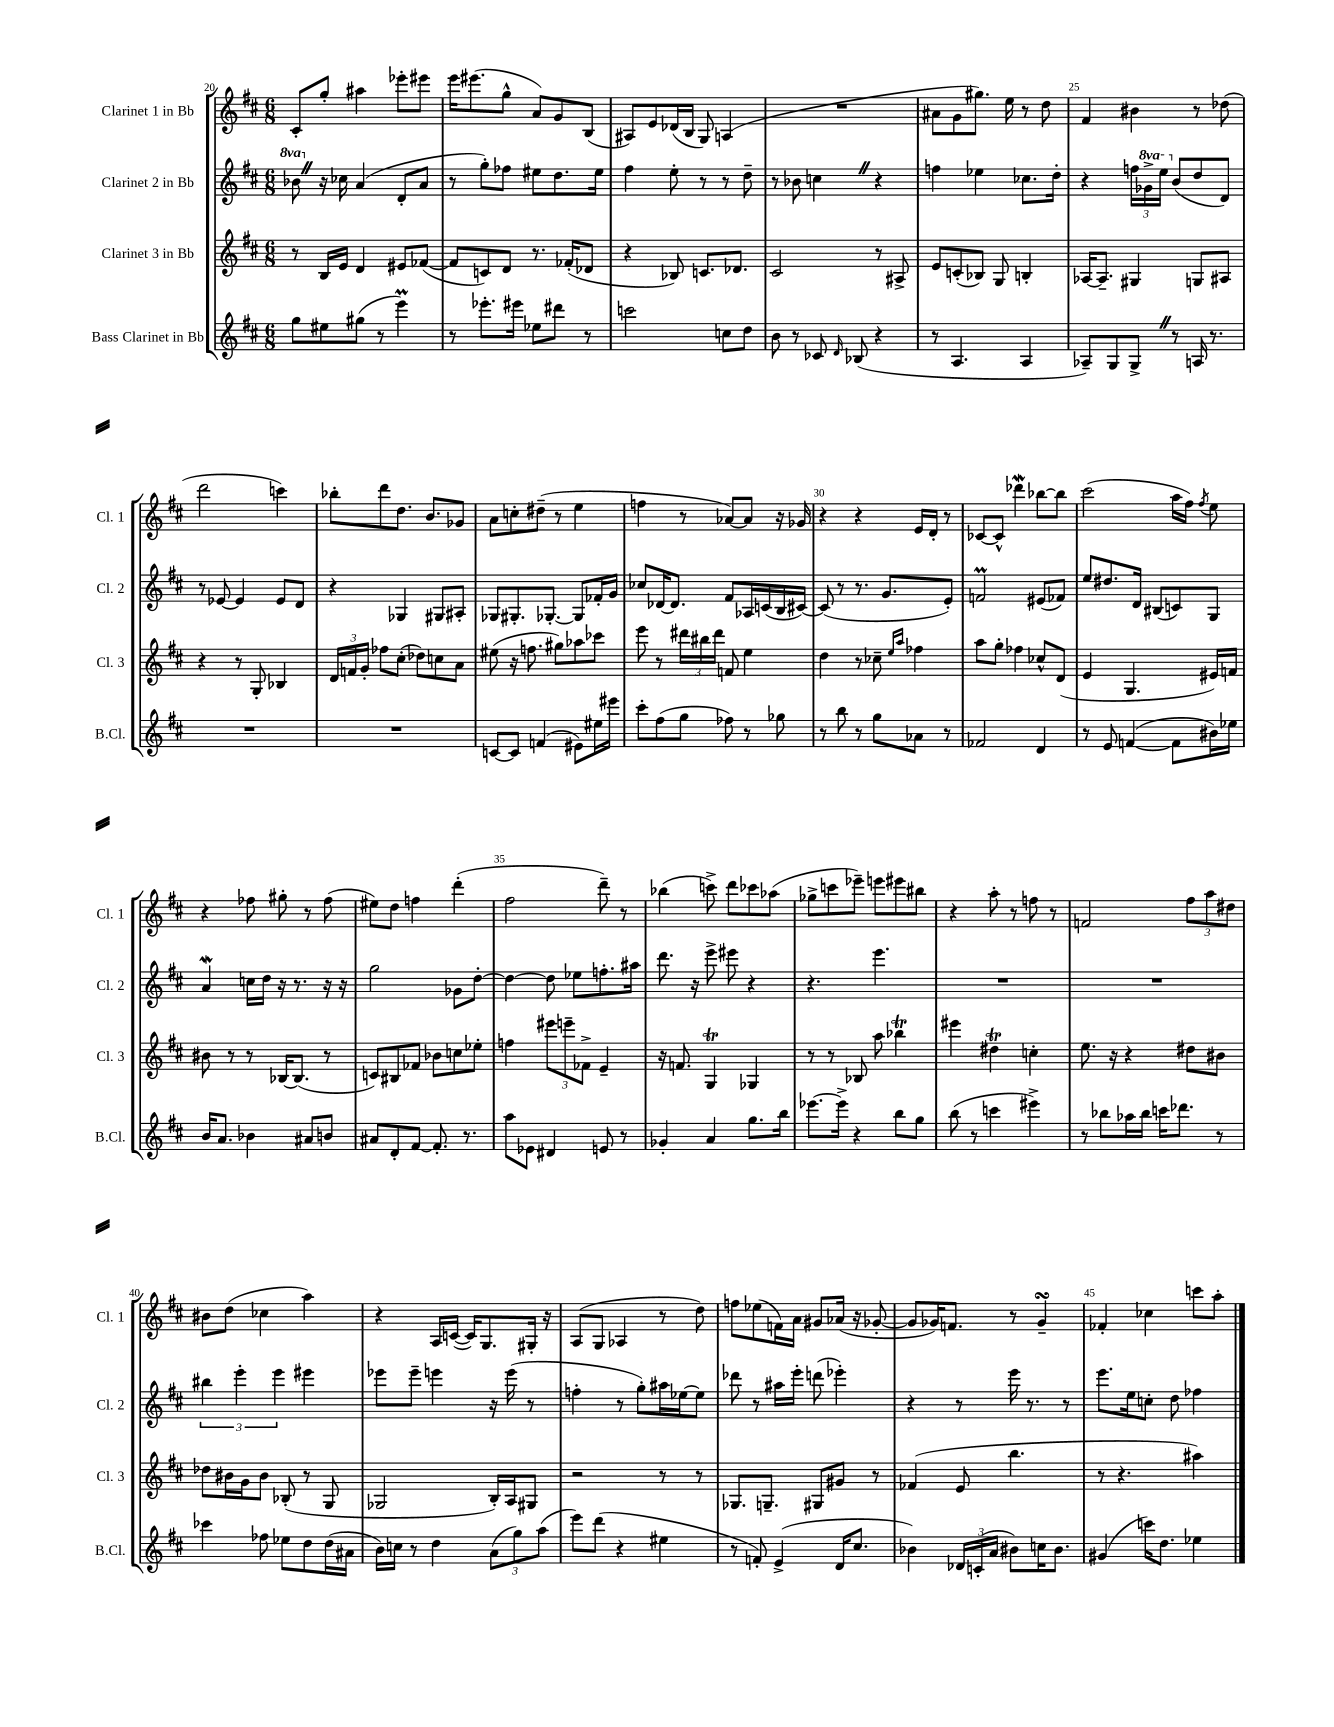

**kern	**kern	**kern	**kern
*staff4	*staff3	*staff2	*staff1
*clefG2	*clefG2	*clefG2	*clefG2
*k[f#c#]	*k[f#c#]	*k[f#c#]	*k[f#c#]
*M6/8	*M6/8	*M6/8	*M6/8
8gg	8r	8bb-	8c#'
8ee#	16B	16r	8gg'
.	16e	16cc-	.
(8gg#	4d	(4a	4aa#
8r	.	.	.
4eee)	8e#	8d'	8eee-'
.	([8f-	8a	8eee#
=	=	=	=
8r	8f-]	8r	16eee
.	.	.	(8.eee#
8.eee-'	8c)	8gg')	.
.	8d	8ff-	8gg^^
16eee#	.	.	.
8ee-	8.r	8ee#	8a)
8ddd#	.	8.dd	8g
.	(16f-'	.	.
8r	8d-	.	(8B
.	.	16ee#	.
=	=	=	=
2ccc	4r	4ff#	8A#)
.	.	.	8e
.	8B-)	8ee'	(16d-
.	.	.	16B
.	8.c	8r	8G)
8cc	.	8r	(4A
.	8.d-	.	.
8dd	.	8dd~	.
=	=	=	=
8b	2c#	8r	2.r
8r	.	8b-	.
8c-	.	4cc	.
16qqd	.	.	.
(8B-	.	.	.
4r	8r	4r	.
.	8A#^	.	.
=	=	=	=
8r	8e	4ff	8a#
4.A	(8c'	.	8g
.	8B-)	4ee-	8.gg#)
.	8G	.	.
.	.	.	16ee
4A	4B'	8.cc-	8r
.	.	.	8dd
.	.	16dd'	.
=	=	=	=
8A-~)	[16A-	4r	4f#
.	8.A-~]	.	.
8G	.	.	.
8G^	4G#	24ff	4b#
.	.	24gg-^	.
.	.	24eee	.
8r	.	(8b	.
16A	8G	8dd	8r
8.r	.	.	.
.	8A#	8d)	(8dd-
=	=	=	=
2.r	4r	8r	2ddd
.	.	[8e-	.
.	8r	4e-]	.
.	8G'	.	.
.	4B-	8e-	4ccc)
.	.	8d	.
=	=	=	=
2.r	24d	4r	8bb-'
.	24f	.	.
.	24g'	.	.
.	8ff-	.	8ddd
.	(8cc#'	4G-	8.dd
.	8dd-)	.	.
.	.	.	8.b
.	8cc	8G#	.
.	8a	8A#'	8g-
=	=	=	=
[8c	(8ee#	8G-	8a
8c]	16r	8.G#'	8cc'
.	8.ff	.	.
(4f	.	.	(8dd#~
.	.	[8.G-'	.
.	8gg#)	.	8r
8e#)	8aa-	8G-]	4ee
16ee#	8ccc-	16f-'	.
16eee#	.	16g	.
=	=	=	=
8ccc#'	8eee	8cc-	4ff
(8ff#	8r	[16d-	.
.	.	8.d-]	.
8gg	24ddd#	.	8r
.	24bb#	.	.
.	24ddd#	.	.
8ff-)	8f	8f#	[8a-)
8r	4ee	16A-	8a-]
.	.	(16c	.
8gg-	.	16B	16r
.	.	[16c#)	16g-
=	=	=	=
8r	4dd	(8c#]	4r
8bb	.	8r	.
8r	8r	8.r	4r
8gg	8cc-~	.	.
.	.	8.g	.
.	16qqee	.	.
.	16qqaa	.	.
8a-	4ff-	.	16e
.	.	.	16d'
8r	.	8e')	8r
=	=	=	=
2f-	8aa	2f	[8c-
.	8gg'	.	8c-^^]
.	4ff-	.	4ddd-
4d	8cc-^^	(8e#	[8bb-
.	(8d	8f-)	8bb-]
=	=	=	=
8r	4e	8ee	(2ccc#
8e	.	8.dd#	.
([4f	4.G	.	.
.	.	16d	.
.	.	(8B#	.
8f]	.	8c)	16aa
.	.	.	16ff#)
.	.	.	8qff#
16b#)	16e#)	8G	8ee
16ee-	16f	.	.
=	=	=	=
16b	8b#	4a	4r
8.a	.	.	.
.	8r	.	.
4b-	8r	16cc	8ff-
.	.	16dd	.
.	[16B-	16r	8gg#'
.	(8.B-]	8.r	.
8a#	.	.	8r
8b	8r	16r	(8ff-
.	.	16r	.
=	=	=	=
8a#	8c)	2gg	8ee#)
8d'	8B#	.	8dd
[8f#	8f-	.	4ff
8.f#']	8b-	.	.
.	8cc	8g-	(4ddd'
8.r	.	.	.
.	8ee-'	[8dd'	.
=	=	=	=
8aa	4ff	4dd_	2ff#
8e-	.	.	.
4d#	12eee#	8dd]	.
.	12eee~	.	.
.	.	8ee-	.
.	12f-^	.	.
8e	4e~	8.ff'	8ddd~)
8r	.	.	8r
.	.	16aa#	.
=	=	=	=
4g-'	16r	8.ddd	(4bb-
.	8.f	.	.
.	.	16r	.
4a	4G	8eee^	8ccc^)
.	.	8eee#	8ddd
8.gg	4G-	4r	8ccc-
.	.	.	(8aa-
16bb	.	.	.
=	=	=	=
[8.eee-	8r	4.r	8gg-^
.	8r	.	8ccc
16eee-^]	.	.	.
4r	8B-	.	8eee-~)
.	8aa	4.eee	8eee
8bb	4bb-	.	8eee#
8gg	.	.	8bb#
=	=	=	=
(8bb	4eee#	2.r	4r
8r	.	.	.
4ccc	4dd#	.	8aa'
.	.	.	8r
4eee#^)	4cc'	.	8ff
.	.	.	8r
=	=	=	=
8r	8.ee	2.r	2f
8bb-	.	.	.
.	16r	.	.
16aa-	4r	.	.
16bb-	.	.	.
16ccc	.	.	.
8.ddd-	.	.	.
.	8dd#	.	12ff#
.	.	.	12aa
8r	8b#	.	.
.	.	.	12dd#
=	=	=	=
4ccc-	8dd-	6bb#	8b#
.	16b#	.	(8dd
.	.	6eee'	.
.	16g	.	.
8ff-	8b#	.	4cc-
.	.	6eee	.
8ee-	(8B-'	.	.
8dd	8r	4eee#	4aa)
(16dd	8G	.	.
16a#	.	.	.
=	=	=	=
16b)	2G-	8eee-	4r
16cc	.	.	.
8r	.	8eee-~	.
4dd	.	4eee	16A
.	.	.	([16c
.	.	.	16c])
.	.	.	8.G
(12a	16B')	16r	.
.	16A	(16eee	.
12gg)	.	.	.
.	8G#	8r	16G#'
(12aa	.	.	.
.	.	.	16r
=	=	=	=
8eee)	2r	4ff'	(8A
(8ddd	.	.	8G
4r	.	8r	4A-
.	.	8gg')	.
4ee#	8r	16aa#	8r
.	.	[16ee-	.
.	8r	8ee-]	8dd)
=	=	=	=
8r	8.G-	8ddd-	8ff
8f')	.	8r	(8ee-
.	8.G~	.	.
(4e^	.	16aa#	16f)
.	.	16eee'	16a
.	8G#	(8ddd	8g#
16d	8g#	4eee-')	(16a-
8.cc#	.	.	16r
.	8r	.	[8g-'
=	=	=	=
4b-)	(4f-	4r	8g-]
.	.	.	16g-)
.	.	.	8.f
24d-	8e	8r	.
(24c'	.	.	.
24a	.	.	.
8b#)	4.bb	16eee	8r
.	.	8.r	.
16cc	.	.	4g-~
8.b#	.	.	.
.	.	8r	.
=	=	=	=
(4g#	8r	8.eee	4f-'
.	4.r	.	.
.	.	16ee	.
16ccc)	.	8cc'	4cc-
8.dd	.	.	.
.	.	8dd	.
4ee-	4aa#)	4ff-	8ccc
.	.	.	8aa'
==	==	==	==
*-	*-	*-	*-
